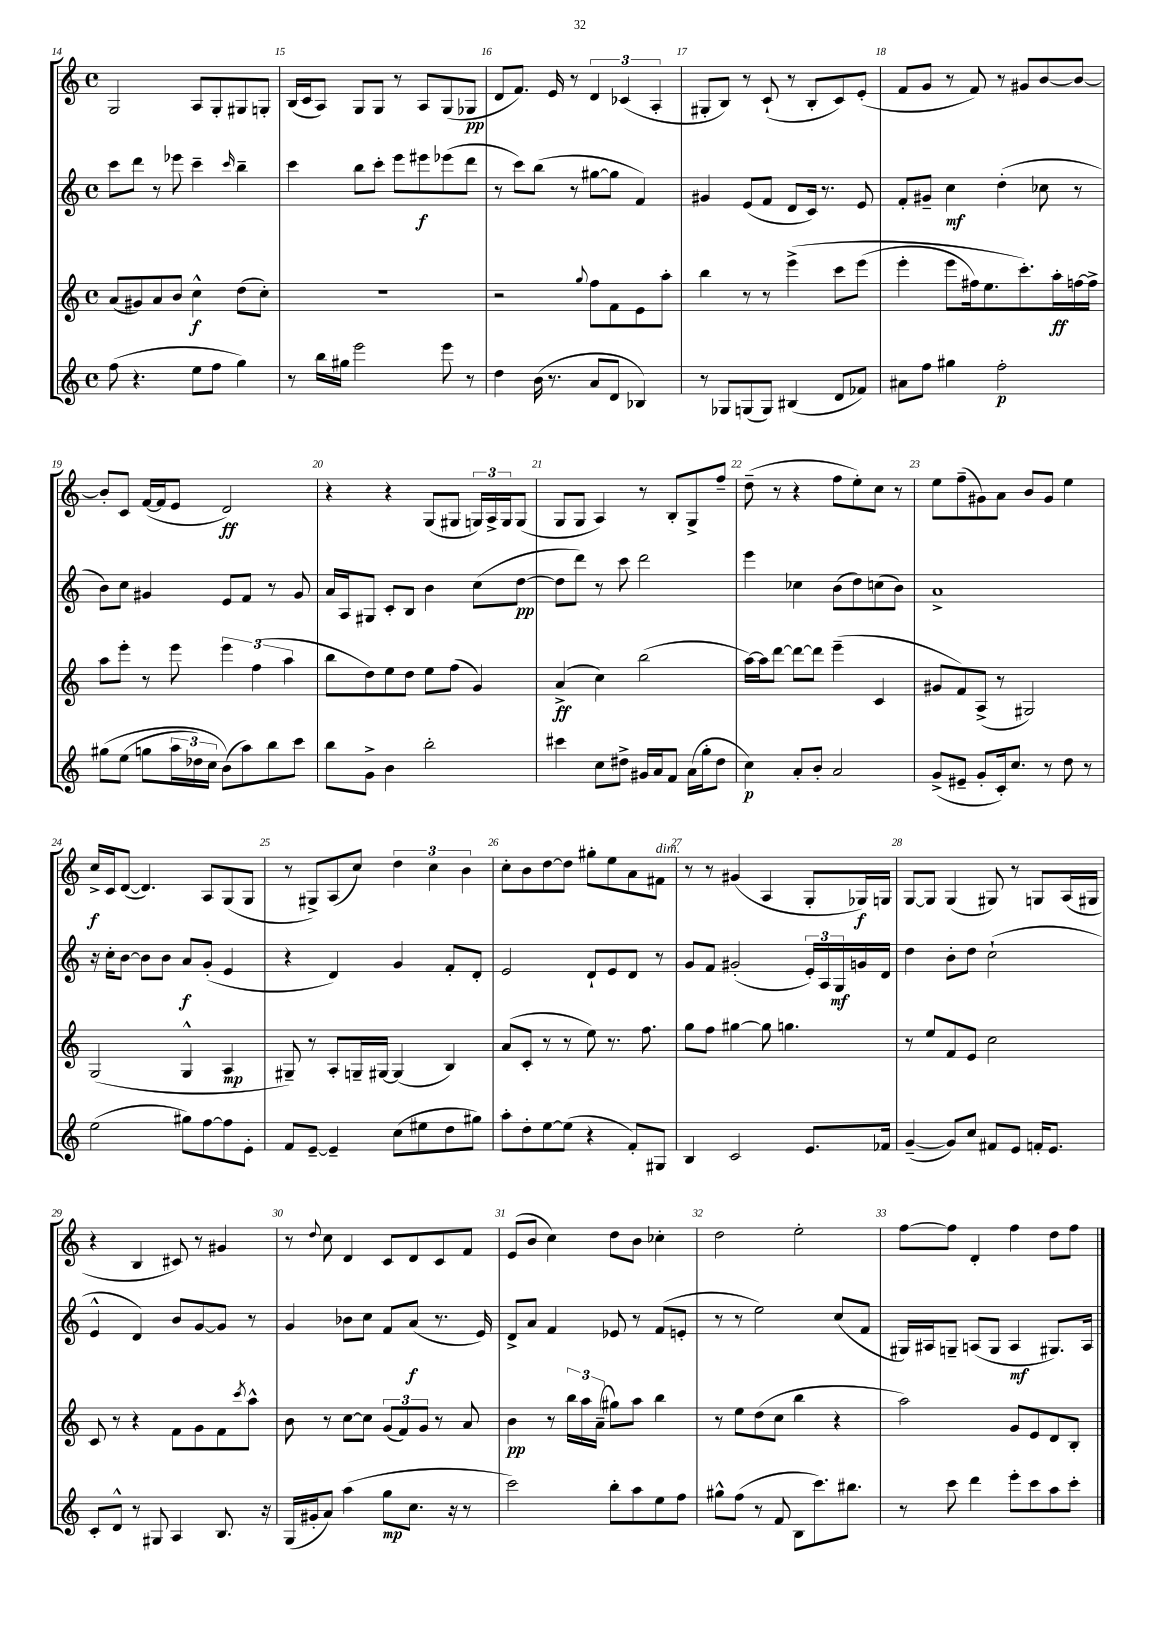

**kern	**kern	**kern	**kern
*staff4	*staff3	*staff2	*staff1
*clefG2	*clefG2	*clefG2	*clefG2
*k[]	*k[]	*k[]	*k[]
*M4/4	*M4/4	*M4/4	*M4/4
*met(c)	*met(c)	*met(c)	*met(c)
(8ff\	(8a/L	8ccc\L	2G/
4.r	8g#/)	8ddd\J	.
.	8a/	8r	.
.	8b/J	8eee-\	.
8ee\L	4cc^^\	4ccc~\	8A/L
8ff\J	.	.	8G'/
.	.	16qqccc/	.
4gg\)	(8dd\L	4bb~\	8G#/
.	8cc'\J)	.	8G'/J
=	=	=	=
8r	1r	4ccc\	(16B/LL
.	.	.	16c/J
16bb\LL	.	.	8A/J)
16gg#\JJ	.	.	.
2eee\	.	8bb\L	8G/L
.	.	8ccc'\J	8G/J
.	.	8eee\L	8r
.	.	8eee#\	8A/L
8eee\	.	(8eee-\	(8G/
8r	.	8ddd\J	8G-/J
=	=	=	=
4dd\	2r	8r	8d/L
.	.	8ccc\L)	8.f/J)
(16b\	.	(8bb\J	.
8.r	.	.	16e/
.	.	8r	8r
.	8qqgg/	.	.
8a/L	8ff\L	[8gg#\L	6d/
8d/J	8f\	8gg#\]J	.
.	.	.	(6c-/
4B-/)	8e\	4f/)	.
.	.	.	6A'/
.	8aa'\J	.	.
=	=	=	=
8r	4bb\	4g#/	8G#'/L
8G-/L	.	.	8B/J)
(8G/	8r	(8e/L	8r
8G/J)	8r	8f/J	(8c`/
(4B#/	&(4eee^\	8d/L	8r
.	.	16c/Jk)	8B'/L
.	.	8.r	.
8d/L	8ccc\L	.	8c/)
8f-/J)	(8eee\J	8e/	(8e'/J
=	=	=	=
8a#\L	4eee'\	8f'/L	8f/L
8ff\J	.	8g#~/J	8g/J
4gg#\	8eee\L	4cc\	8r
.	16ff#\k)	.	8f/)
.	8.ee\	.	.
2ff'\	.	(4dd'\	8r
.	8.ccc'\&)	.	8g#/L
.	.	8cc-\	[8b/
.	16aa'\L	.	.
.	[16ff\	8r	8b/_J
.	16ff^\]JJ	.	.
=	=	=	=
&(8gg#\L	8aa\L	8b\L)	8b'/]L
(8ee\J	8eee'\J	8cc\J	8c/J
8gg\L	8r	4g#/	([16f/LL
.	.	.	16f/]J
24aa\L	8eee\	.	8e/J
24dd-\)	.	.	.
24cc\JJ	.	.	.
(8b\L&)	6eee\	8e/L	2d/)
8aa\)	.	8f/J	.
.	(6ff\	.	.
8bb\	.	8r	.
.	6aa\	.	.
8ccc\J	.	8g#/	.
=	=	=	=
8bb\L	8bb\L	16a/LL	4r
.	.	16A/J	.
8g^\J	8dd\)	8G#/J	.
4b\	8ee\	8c'/L	4r
.	8dd\J	8B/J	.
2bb'\	8ee\L	4b\	(8G/L
.	(8ff\J	.	8G#/J
.	4g/)	(8cc\L	24G/LL)
.	.	.	24A^/
.	.	.	24G/J
.	.	[8dd\J	(8G/J
=	=	=	=
4ccc#\	(4a^/	8dd\]L	8G/L
.	.	8ddd\J)	8G/J
8cc\L	4cc\)	8r	4A/)
8dd#^\J	.	8ccc\	.
16g#/LL	(2bb\	2ddd\	8r
16a/J	.	.	.
8f/J	.	.	8B'/L
(16a\LL	.	.	8G^/
16gg'\J	.	.	.
8dd#\J	.	.	8ff~/J
=	=	=	=
4cc\)	[16aa\LL)	4eee\	(8dd~\
.	16aa\]J	.	.
.	[8ddd\J	.	8r
8a'/L	8ddd\_L	4cc-\	4r
8b'/J	8ddd\]J	.	.
2a/	(4eee~\	(8b\L	8ff\L
.	.	8dd\)	8ee'\)
.	4c/	(8cc\	8cc\J
.	.	8b\J)	8r
=	=	=	=
(8g^/L	8g#/L	1a^	8ee\L
8e#~/J	8f/)	.	(8ff~\
8g'/L	(8A^/J	.	8g#\)
16c'/k)	8r	.	8a\J
8.cc/J	.	.	.
.	2G#/)	.	8b/L
8r	.	.	8g#/J
8dd\	.	.	4ee\
8r	.	.	.
=	=	=	=
(2ee\	(2G/	16r	16cc^/LL
.	.	16cc'\LK	16c/J
.	.	[8b\J	([8d/J
.	.	8b\]L	4.d/])
.	.	8b\J	.
8gg#\L)	4G^^/	8a/L	.
[8ff\	.	(8g'/J	8A/L
8ff\]	4A/	4e/	(8G/
8e'\J	.	.	8G/J
=	=	=	=
8f/L	8G#~/)	4r	8r
[8e~/J	8r	.	8G#^/L)
4e~/]	8A'/L	4d/)	(8A/
.	16G~/L	.	8cc/J)
.	[16G#/JJ	.	.
(8cc\L	(4G#/]	4g/	6dd\
8ee#\	.	.	.
.	.	.	6cc\
8dd\	4B/)	8f'/L	.
.	.	.	6b\
8gg#\J)	.	8d'/J	.
=	=	=	=
8aa'\L	(8a/L	2e/	8cc'\L
8dd'\	8c'/J	.	8b\
[8ee\	8r	.	[8dd\
(8ee\]J	8r	.	8dd\]J
4r	8ee\)	8d`/L	8gg#'\L
.	8.r	8e/	8ee\
8f'/L)	.	8d/J	8a\
.	8.ff\	.	.
8G#/J	.	8r	8f#\J
=	=	=	=
4B/	8gg\L	8g/L	8r
.	8ff\J	8f/J	8r
2c/	[4gg#\	(2g#'/	(4g#/
.	8gg#\]	.	4A/
.	4.gg\	.	.
8.e/L	.	24e'/LL)	8G'/L
.	.	24A/	.
.	.	24G/	.
.	.	16g/	16G-/L)
16f-/Jk	.	16d/JJ	16G/JJ
=	=	=	=
([4g~/	8r	4dd\	[8G/L
.	8ee/L	.	8G/]J
8g/]L)	8f/	8b'\L	(4G/
8cc/J	8e/J	8dd\J	.
8f#/L	2cc\	(2cc`\	8G#/)
8e/J	.	.	8r
16f'/LK	.	.	8G/L
8.e/J	.	.	.
.	.	.	(16A/L
.	.	.	16G#/JJ
=	=	=	=
8c'/L	8c/	4e^^/	4r
8d^^/J	8r	.	.
8r	4r	4d/)	4B/
8G#/	.	.	.
4A/	8f\L	8b/L	8c#/)
.	8g\	[8g/	8r
8.B/	8f\	8g/]J	4g#/
.	8qccc/	.	.
.	8aa^^\J	8r	.
16r	.	.	.
=	=	=	=
(16G/LL	8b\	4g/	8r
16g#'/J	.	.	.
.	.	.	8qqdd/
8a/J)	8r	.	8cc\
(4aa\	[8cc\L	8b-\L	4d/
.	8cc\]J	8cc\J	.
8gg\L	(12g/L	8f/L	8c/L
.	12f/)	.	.
8.cc\J	.	(8a/J	8d/
.	12g/J	.	.
.	8r	8.r	8c/
16r	.	.	.
8r	8a/	.	8f/J
.	.	16e/)	.
=	=	=	=
2ccc\)	4b\	8d^/L	(8e/L
.	.	8a/J	8b/J
.	8r	4f/	4cc\)
.	24bb\LL	.	.
.	24aa\	.	.
.	(24a~\JJ	.	.
8bb'\L	8gg#\L)	8e-/	8dd\L
8aa\	8aa\J	8r	8b\J
8ee\	4bb\	(8f/L	4cc-'\
8ff\J	.	8e'/J	.
=	=	=	=
8gg#^^\L	8r	8r	2dd\
(8ff\J	8ee\L	8r	.
8r	(8dd\	2ee\)	.
8f/	8cc\J	.	.
8B\L	4bb\	.	2ee'\
8.ccc\)	.	.	.
.	4r	(8cc/L	.
8.bb#\J	.	.	.
.	.	8f/J	.
=	=	=	=
8r	2aa\)	16G#/LL)	[8ff\L
.	.	16A#/J	.
8ccc\	.	8G~/J	8ff\]J
4ddd\	.	(8A/L	4d'/
.	.	8G/J	.
8eee'\L	8g/L	4A/	4ff\
8ccc\	8e/	.	.
8aa\	8d/	8.G#/L)	8dd\L
8ccc'\J	8B'/J	.	8ff\J
.	.	16A/Jk	.
==	==	==	==
*-	*-	*-	*-
